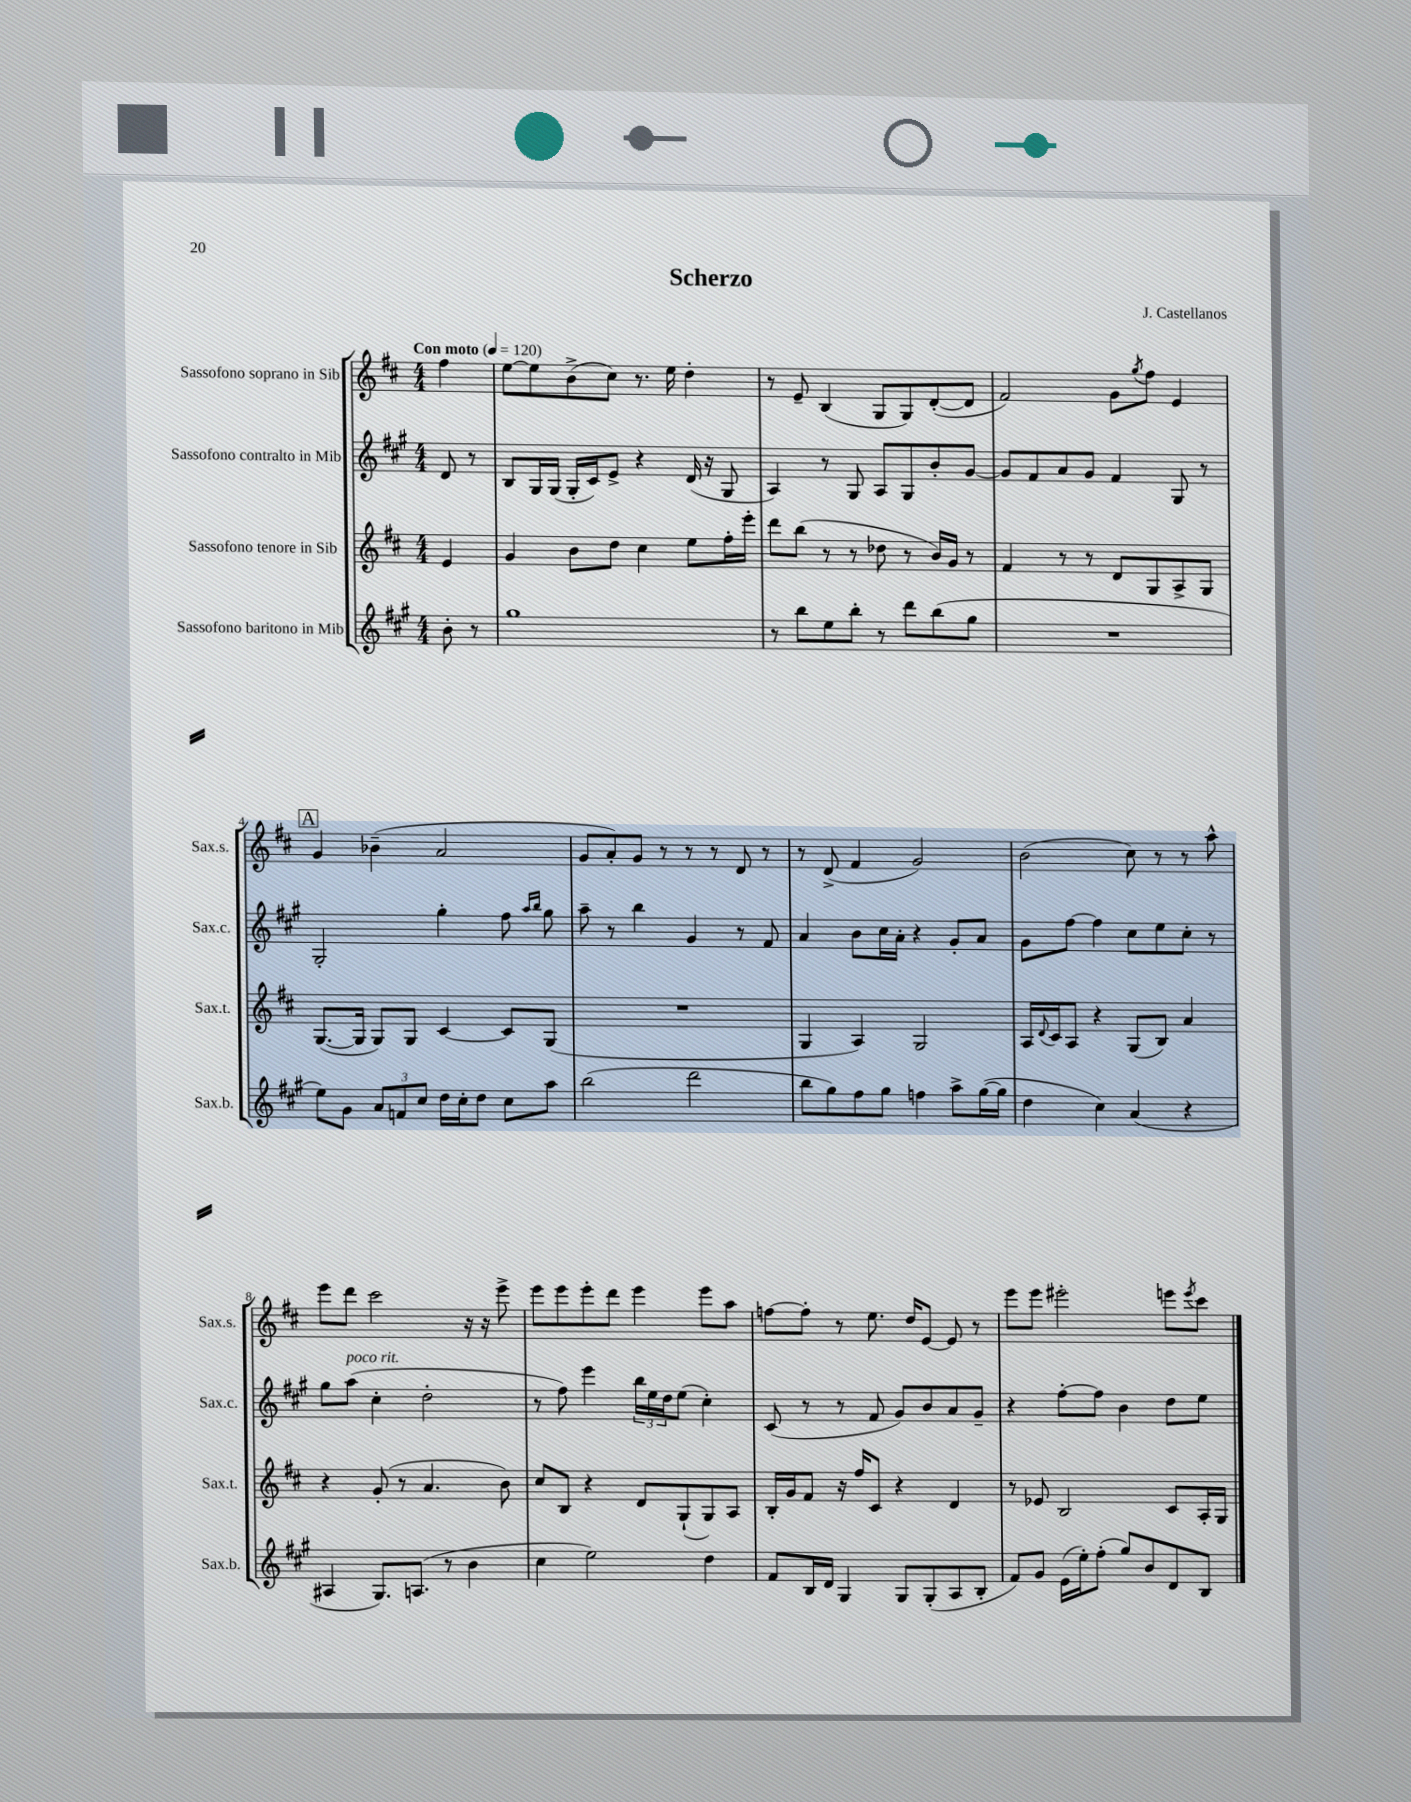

**kern	**kern	**kern	**kern
*staff4	*staff3	*staff2	*staff1
*clefG2	*clefG2	*clefG2	*clefG2
*k[f#c#g#]	*k[f#c#]	*k[f#c#g#]	*k[f#c#]
*M4/4	*M4/4	*M4/4	*M4/4
*MM120	*MM120	*MM120	*MM120
8b'\	4e/	8d/	4ff#\
8r	.	8r	.
=	=	=	=
1gg#	4g/	8B/L	[8ee\L
.	.	16G#/L	8ee\]
.	.	(16G#/JJ	.
.	8b\L	16G#'/LL	(8b^\
.	.	16c#/J)	.
.	8dd\J	8e^/J	8cc#\J)
.	4cc#\	4r	8.r
.	.	.	16ee\
.	8ee\L	(16d/	4dd'\
.	.	16r	.
.	16ff#'\L	8G#/	.
.	16eee'\JJ	.	.
=	=	=	=
8r	8ddd\L	4A/)	8r
8bb\L	(8bb\J	.	8e~/
8ee\	8r	8r	(4B/
8bb'\J	8r	8G#/	.
8r	8dd-\	8A/L	8G/L
8ddd\L	8r	8G#/	8G/)
(8bb\	16b/LL)	8b'/	([8d'/
.	16g/JJ	.	.
8gg#\J	8r	[8g#/J	8d/]J
=	=	=	=
1r	4f#/	8g#/]L	2f#/)
.	.	8f#/	.
.	8r	8a/	.
.	8r	8g#/J	.
.	8d/L	4f#/	8g\L
.	.	.	8qgg/
.	8G/	.	8ff#\J
.	8A^/	8G#/	4e/
.	8G/J	8r	.
=	=	=	=
8ee\L)	([8.G/L	2G#'/	4g/
8g#\J	.	.	.
.	16G/]Jk	.	.
12a/L	8G/L)	.	(4b-~\
12f/	.	.	.
.	8G/J	.	.
12cc#/J	.	.	.
16dd\LL	[4c#/	4gg#'\	2a/
16cc#'\J	.	.	.
8dd\J	.	.	.
8cc#\L	8c#/]L	8ff#\	.
.	.	16qqaa/LL	.
.	.	16qqbb/JJ	.
8aa\J	(8G/J	8gg#\	.
=	=	=	=
(2bb\	1r	8aa~\	8g/L
.	.	8r	8a'/)
.	.	4bb\	8g/J
.	.	.	8r
2ddd\	.	4g#/	8r
.	.	.	8r
.	.	8r	8d/
.	.	8f#/	8r
=	=	=	=
8bb\L	4G/	4a/	8r
8gg#\)	.	.	(8d^/
8ff#\	4A/)	8b\L	4f#/
8gg#\J	.	16cc#\L	.
.	.	16a'\JJ	.
4ff\	2G/	4r	2g/)
8aa^\L	.	8g#'/L	.
([16gg#\L	.	8a/J	.
16gg#\]JJ	.	.	.
=	=	=	=
4dd\	16A/LL	8g#\L	(2b\
.	8qqd/	.	.
.	16c#/J	.	.
.	8A/J	[8ff#\J	.
4cc#\)	4r	4ff#\]	.
(4a/	(8G/L	8cc#\L	8cc#\)
.	8B/J)	8ee\	8r
4r	4a/	8cc#'\J	8r
.	.	8r	8aa^^\
=	=	=	=
4A#/	4r	8gg#\L	8eee\L
.	.	(8aa\J	8ddd\J
8.G#/L)	(8g'/	4cc#'\	2ccc#\
.	8r	.	.
(8.A/J	.	.	.
.	4.a/	2dd'\	.
8r	.	.	.
4b\	.	.	16r
.	.	.	16r
.	8b\)	.	8eee^\
=	=	=	=
4cc#\	8cc#/L	8r	8eee\L
.	8B/J	8ff#\)	8eee\
2ee\)	4r	4eee\	8eee'\
.	.	.	8ddd\J
.	8d/L	24bb\LL	4eee\
.	.	24ee\	.
.	.	24dd\J	.
.	(8G`/	(8ee\J	.
4dd\	8G/)	4cc#'\)	8eee\L
.	8A/J	.	8aa\J
=	=	=	=
8f#/L	16B'/LL	(8c#/	[8ff\L
.	16g/J	.	.
16B/L	8f#/J	8r	8ff'\]J
16d/JJ	.	.	.
4G#/	16r	8r	8r
.	16ff#/LK	.	.
.	8c#/J	8f#/	8.ee\
8G#/L	4r	8g#/L)	.
.	.	.	16dd/LK
(8G#'/	.	8b/	[8e/J
8A/	4d/	8a/	8e/]
8B'/J	.	8g#~/J	8r
=	=	=	=
8f#/L)	8r	4r	8eee\L
8g#/J	8e-/	.	8eee\J
(16e\LL	2B/	[8ff#'\L	2eee#'\
16ee'\J)	.	.	.
(8ff#'\J	.	8ff#\]J	.
8gg#/L)	.	4b\	.
8b/	.	.	.
8d/	8c#/L	8dd\L	8eee\L
.	.	.	8qeee/
8B/J	16A'/L	8ee\J	8ccc#\J
.	16G/JJ	.	.
==	==	==	==
*-	*-	*-	*-
